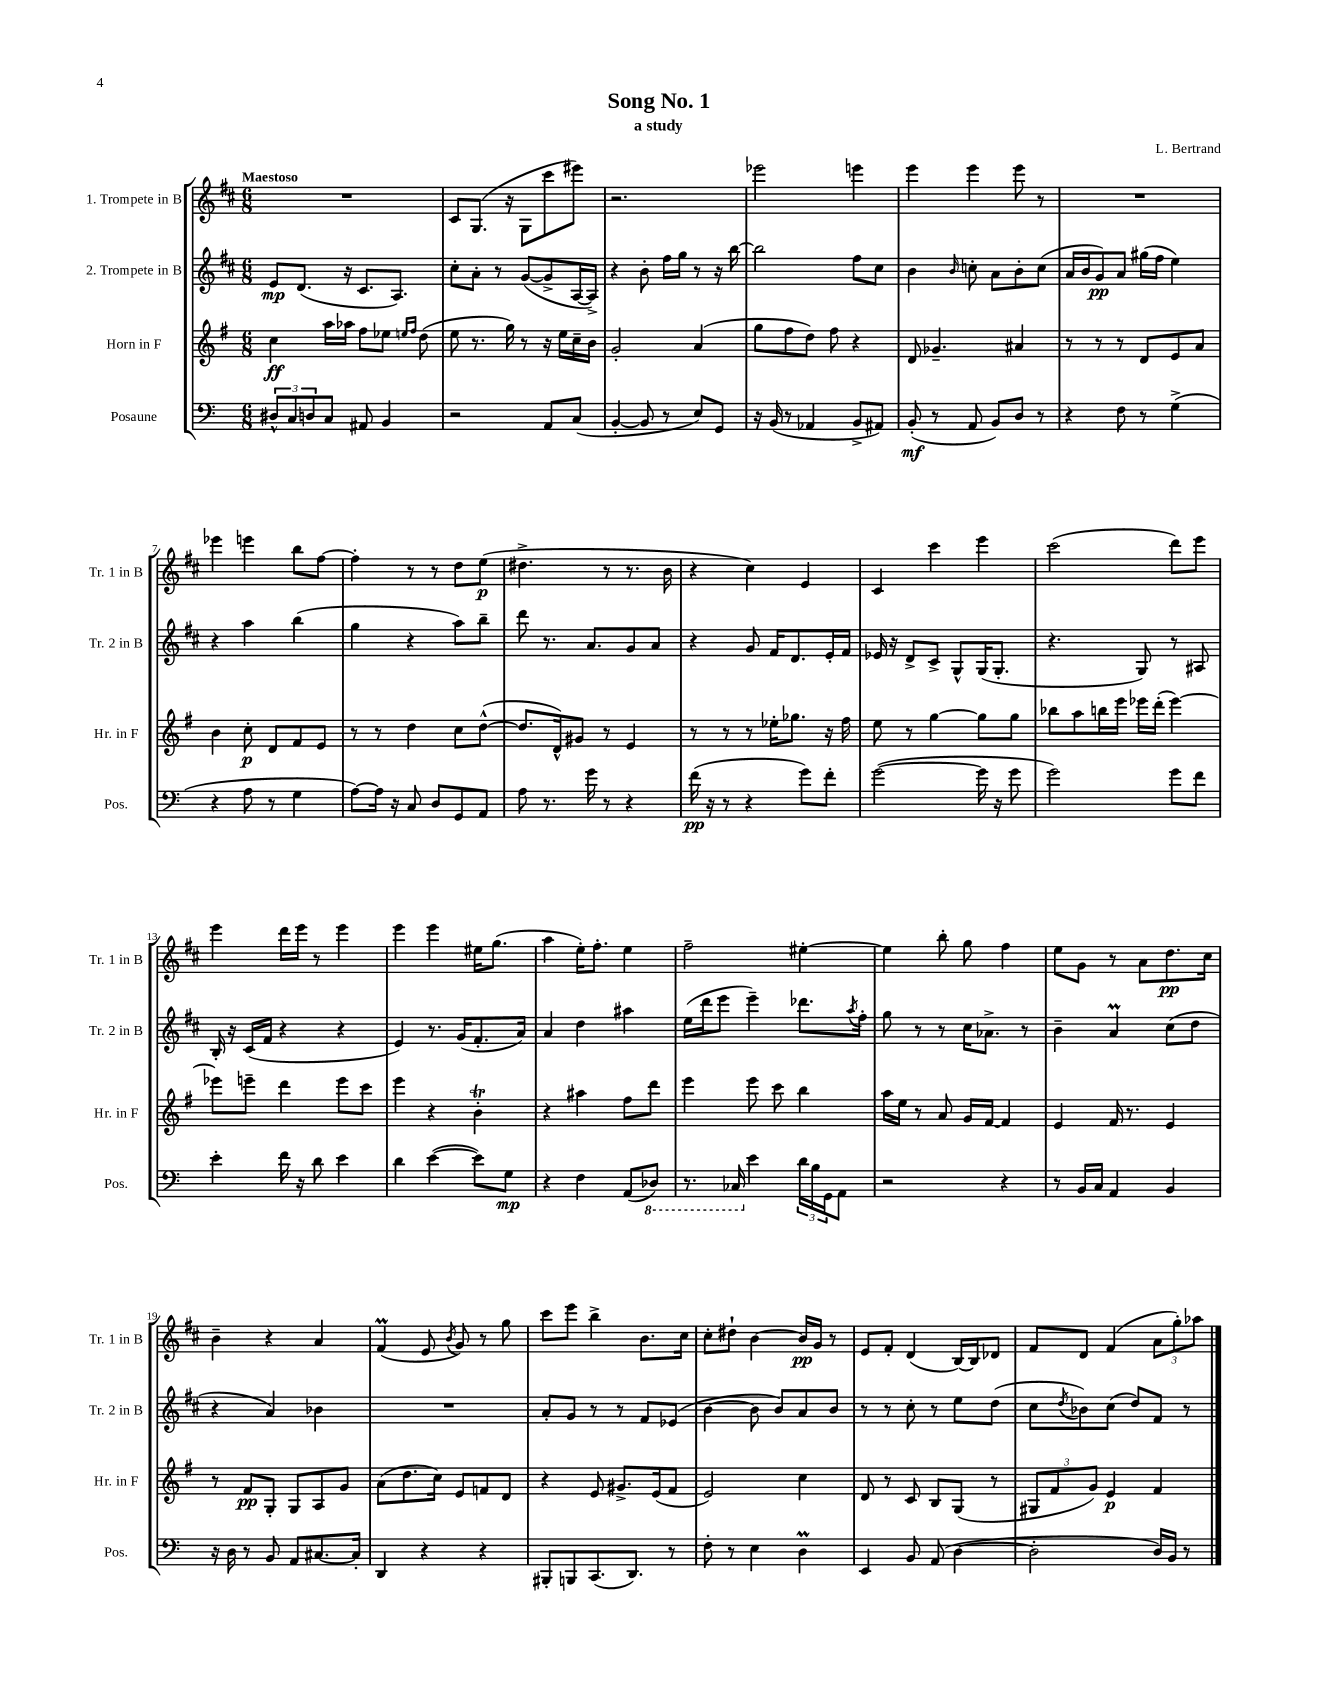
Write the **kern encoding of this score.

**kern	**kern	**kern	**kern
*staff4	*staff3	*staff2	*staff1
*clefF4	*clefG2	*clefG2	*clefG2
*k[]	*k[f#]	*k[f#c#]	*k[f#c#]
*M6/8	*M6/8	*M6/8	*M6/8
12D#^^/L	4cc\	8e/L	2.r
12C/	.	.	.
.	.	(8.d/J	.
12D/	.	.	.
8C/J	16aa\LL	.	.
.	16aa-\JJ	16r	.
8AA#/	8ff#\L	8.c#/L	.
4BB/	8ee-\J	.	.
.	.	8.A/J)	.
.	16qqee/LL	.	.
.	16qqff#/JJ	.	.
.	(8dd\	.	.
=	=	=	=
2r	8ee\	8cc#'\L	8c#/L
.	8.r	8a'\J	(8.G/J
.	.	8r	.
.	16gg\)	.	16r
.	8r	([8g/L	8G\L
8AA/L	16r	8g^/]	8ccc#\
.	16ee\LL	.	.
(8C/J	16cc~\	[16A/L	8eee#\J)
.	16b\JJ	16A^/]JJ)	.
=	=	=	=
[4BB'/	2g'/	4r	2.r
8BB/]	.	8b'\	.
8r	.	16ff#\LL	.
.	.	16gg\JJ	.
8E/L)	(4a/	8r	.
8GG/J	.	16r	.
.	.	[16bb\	.
=	=	=	=
16r	8gg\L	2bb\]	2eee-\
(16BB/	.	.	.
8r	8ff#\	.	.
4AA-/	8dd\J)	.	.
.	8ff#\	.	.
8BB^/L	4r	8ff#\L	4eee\
8AA#/J)	.	8cc#\J	.
=	=	=	=
(8BB'/	8d/	4b\	4eee\
8r	4.g-~/	.	.
.	.	16qqb/	.
8AA/	.	8cc'\	4eee\
8BB/L)	.	8a\L	.
8D/J	4a#/	8b'\	8eee\
8r	.	(8cc\J	8r
=	=	=	=
4r	8r	16a/LL	2.r
.	.	16b/J	.
.	8r	8g/)	.
8F\	8r	8a/J	.
8r	8d/L	(16gg#\LL	.
.	.	16ff#\JJ	.
(4G^\	8e/	4ee\)	.
.	8a/J	.	.
=	=	=	=
4r	4b\	4r	4eee-\
8A\	8cc'\	4aa\	4eee\
8r	8d/L	.	.
4G\	8f#/	(4bb\	8bb\L
.	8e/J	.	[8ff#\J
=	=	=	=
[8A\L)	8r	4gg\	4ff#'\]
16A\]Jk	8r	.	.
16r	.	.	.
8C/	4dd\	4r	8r
8D/L	.	.	8r
8GG/	8cc\L	8aa\L)	8dd\L
8AA/J	([8dd^^\J	8bb~\J	(8ee\J
=	=	=	=
8A\	8.dd/]L	8ddd\	4.dd#^\
8.r	.	8.r	.
.	16d^^/k)	.	.
.	8g#/J	.	.
16g\	.	8.a/L	.
8r	8r	.	8r
4r	4e/	8g/	8.r
.	.	8a/J	.
.	.	.	16b\
=	=	=	=
(16f\	8r	4r	4r
16r	.	.	.
8r	8r	.	.
4r	8r	8g/	4cc#\)
.	16ee-'\LK	16f#/LK	.
.	8.gg-\J	8.d/	.
8g\L)	.	.	4e/
8f'\J	16r	16e'/L	.
.	16ff#\	16f#/JJ	.
=	=	=	=
([2g\	8ee\	16e-/	4c#/
.	.	16r	.
.	8r	8d^/L	.
.	[4gg\	8c#^/J	4ccc#\
.	.	8G^^/L	.
16g\]	8gg\]L	(16G/K	4eee\
16r	.	8.G'/J	.
8g\	8gg\J	.	.
=	=	=	=
2g\)	8bb-\L	4.r	(2ccc#\
.	8aa\	.	.
.	16bb\L	.	.
.	16eee\JJ	.	.
.	16eee-\LL	8G/)	.
.	(16ddd'\JJ	.	.
8g\L	[4eee-\)	8r	8ddd\L)
8f\J	.	8A#/	8eee\J
=	=	=	=
4e'\	8eee-\]L	16B'/	4eee\
.	.	16r	.
.	8eee~\J	(16c#/LL	.
.	.	16f#/JJ	.
16f\	4ddd\	4r	16ddd\LL
16r	.	.	16eee\JJ
8d\	.	.	8r
4e\	8eee\L	4r	4eee\
.	8ccc\J	.	.
=	=	=	=
4d\	4eee\	4e/)	4eee\
([4e\	4r	8.r	4eee\
.	.	(16g/LK	.
8e\]L)	4b'\	8.f#'/	16ee#\LK
.	.	.	(8.gg\J
8G\J	.	.	.
.	.	16a/Jk)	.
=	=	=	=
4r	4r	4a/	4aa\
4F\	4aa#\	4dd\	16ee'\LK)
.	.	.	8.ff#'\J
(8AA/L	8ff#\L	4aa#\	4ee\
8DD-/J)	8ddd\J	.	.
=	=	=	=
8.r	4eee\	(16ee\LL	2ff#~\
.	.	16ddd\J	.
.	.	8eee\J	.
16CC-/	.	.	.
4e\	8eee\	4eee~\)	.
.	8ccc\	.	.
24d\LL	4bb\	8.ddd-\L	[4ee#'\
24B\	.	.	.
24GG\J	.	.	.
8AA\J	.	.	.
.	.	8qaa/	.
.	.	16ff#'\Jk	.
=	=	=	=
2r	16aa\LL	8gg\	4ee#\]
.	16ee\JJ	.	.
.	8r	8r	.
.	8a/	8r	8bb'\
.	16g/LL	16cc#\LK	8gg\
.	[16f#/JJ	8.a-^\J	.
4r	4f#/]	.	4ff#\
.	.	8r	.
=	=	=	=
8r	4e/	4b~\	8ee\L
16BB/LL	.	.	8g\J
16C/JJ	.	.	.
4AA/	16f#/	4a/	8r
.	8.r	.	.
.	.	.	8a\L
4BB/	4e/	(8cc#\L	8.dd\
.	.	8dd\J	.
.	.	.	16cc#\Jk
=	=	=	=
16r	8r	4r	4b~\
16D\	.	.	.
8r	8f#/L	.	.
8BB/	8G'/J	4a/)	4r
8AA/L	8G/L	.	.
[8.C#/	8A/	4b-\	4a/
.	8g/J	.	.
16C#'/]Jk	.	.	.
=	=	=	=
4DD/	(8a\L	2.r	(4f#/
.	8.dd\	.	.
4r	.	.	8e/
.	16cc\Jk)	.	.
.	.	.	8qb/
.	8e/L	.	8g/)
4r	8f/	.	8r
.	8d/J	.	8gg\
=	=	=	=
8BBB#'/L	4r	8a'/L	8ccc#\L
8BBB/	.	8g/J	8eee\J
(8.CC/	8e/	8r	4bb^\
.	8.g#^/L	8r	.
8.DD/J)	.	.	.
.	.	8f#/L	8.b\L
.	(16e/k	.	.
8r	8f#/J	(8e-/J	.
.	.	.	16cc#\Jk
=	=	=	=
8F'\	2e/)	[4b\	8cc#'\L
8r	.	.	8dd#`\J
4E\	.	8b\]	[4b\
.	.	8b/L)	.
4D\	4cc\	8a/	16b/]LL
.	.	.	16g/JJ
.	.	8b/J	8r
=	=	=	=
4EE/	8d/	8r	8e/L
.	8r	8r	8f#'/J
8BB/	8c/	8cc#'\	(4d/
(8AA/	8B/L	8r	.
[4D\	(8G/J	8ee\L	[16B/LL)
.	.	.	16B/]J
.	8r	(8dd\J	8d-/J
=	=	=	=
2D'\]	12G#/L	8cc#\L	8f#/L
.	12f#/	.	.
.	.	8qdd/	.
.	.	8b-\)	8d/J
.	12g/J)	.	.
.	4e/	(8cc#\J	(4f#/
.	.	8dd/L)	.
16D/LL)	4f#/	8f#/J	12a\L
16BB/JJ	.	.	.
.	.	.	12gg'\)
8r	.	8r	.
.	.	.	12aa-\J
==	==	==	==
*-	*-	*-	*-
